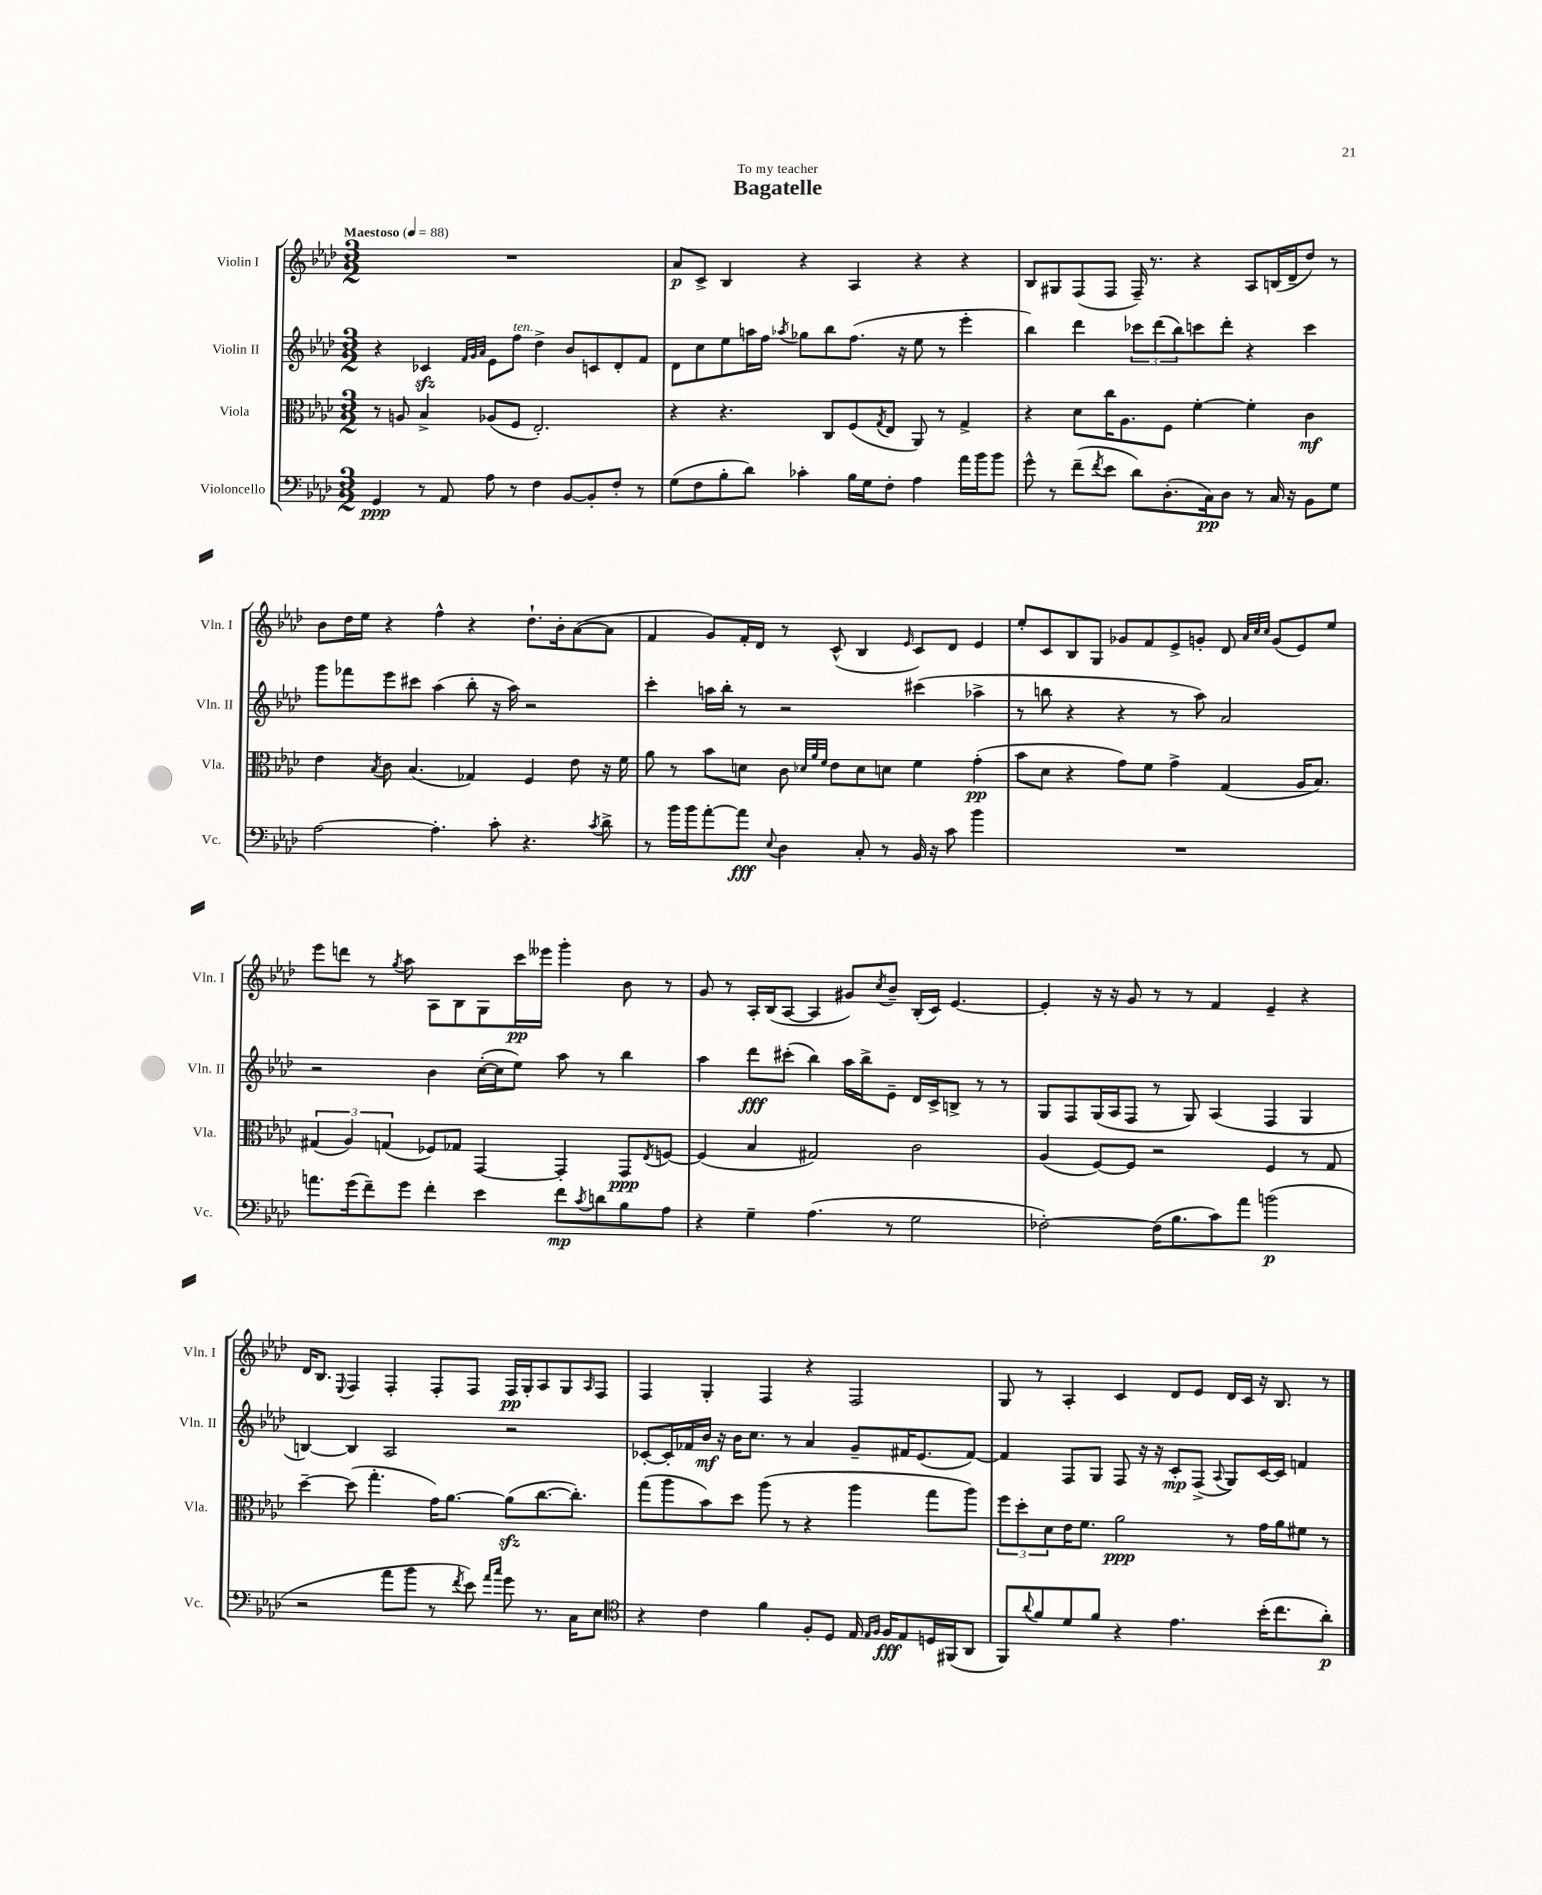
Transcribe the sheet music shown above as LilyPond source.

\header { title = "Bagatelle" dedication = "To my teacher" }
<<
\new StaffGroup <<
\new Staff = "s0" \with { instrumentName = "Violin I" shortInstrumentName = "Vln. I" } {
    \clef treble \key aes \major \numericTimeSignature \time 3/2 \tempo "Maestoso" 4 = 88
    R1. |
    aes'8\p c'8-> bes4 r4 aes4 r4 r4 |
    bes8 gis8 f8( f8 f16--) r8. r4 aes8 b16( des'16-- des''8) r8 |
    bes'8 des''16 ees''16 r4 f''4-^ r4 des''8.-! bes'16-. aes'8~( aes'8 |
    f'4 g'8) f'16-. des'16 r8 c'8-^( bes4 \grace { ees'16 } c'8) des'8 ees'4 |
    ees''8-. c'8 bes8 g8 ges'8 f'8 ees'8-> g'8-. des'8 \grace { aes'32 c''32 c''32 } g'8( ees'8) ees''8 |
    ees'''8 d'''8 r8 \acciaccatura { g''8 } aes''8 aes8 bes8 g8 c'''16\pp eeses'''16 g'''4-. bes'8 r8 |
    g'8 r8 aes16-. bes16( aes8~ aes4 gis'8) \acciaccatura { c''8 } bes'8-- bes16-.( c'16) ees'4.~ |
    ees'4-. r16 r16 g'8 r8 r8 f'4 ees'4-- r4 |
    des'16 bes8. \appoggiatura { ees8 } f4 f4-. f8-. f8 f16\pp g16-. aes8 g8 \grace { aes16 } f8 |
    f4 g4-. f4 r4 f2 |
    g8 r8 aes4-. c'4 des'8 ees'8 des'16 c'16 r16 bes8. r8 \bar "|." |
}
\new Staff = "s1" \with { instrumentName = "Violin II" shortInstrumentName = "Vln. II" } {
    \clef treble \key aes \major \numericTimeSignature \time 3/2
    r4 ces'4\sfz \grace { f'32 g'32 aes'32 } ees'8 f''8^\markup { \italic "ten." } des''4-> bes'8 c'8 des'8-. f'8 |
    des'8 c''8 ees''8 a''16 f''16 \acciaccatura { aes''8 } ges''8 bes''8 f''8.( r16 ees''8 r8 ees'''4-. |
    bes''4) des'''4 \tuplet 3/2 { ces'''8 des'''8( bes''8) } c'''8 des'''8-. r4 c'''4 |
    g'''8 fes'''8 ees'''8 cis'''8 aes''4( bes''8-. r16 aes''16) r2 |
    c'''4-. a''16 bes''16-. r8 r2 cis'''4( aes''4-> |
    r8 b''8 r4 r4 r8 aes''8) aes'2 |
    r2 bes'4 c''16~-.( c''16 ees''8) aes''8 r8 bes''4 |
    aes''4 des'''8\fff cis'''8-.( bes''4) aes''16 bes''16-> ees'8-- des'16 c'16-> b8-> r8 r8 |
    g8 f8 g16( aes16 f8 r8 g8) aes4( f4 g4 |
    b4~) b4 aes2 r2 |
    ces'8~-. ces'16-. fes'16 bes'16\mf r16 bes'16 c''8. r8 aes'4 g'8-- fis'16 ees'8.( fis'8~) |
    fis'4 f8 g8 f8 r16 r16 c'8-.\mp f8->( \appoggiatura { aes8 } g8) c'16~ c'16 f'4 \bar "|." |
}
\new Staff = "s2" \with { instrumentName = "Viola" shortInstrumentName = "Vla." } {
    \clef alto \key aes \major \numericTimeSignature \time 3/2
    r8 a8 bes4-> aes8( f8 ees2.-.) |
    r4 r4. c8 f8( \acciaccatura { g8 } ees8 aes,8) r8 g4-> |
    r4 des'8 c''16 aes8. f8 f'4~-. f'4-. c'4\mf |
    ees'4 \acciaccatura { bes8 } c'8 bes4.( ges4) f4 ees'8 r16 f'16 |
    aes'8 r8 bes'8 d'8 c'8 \grace { des'32 aes'32 f'32 } ees'8 des'8 d'8 f'4 g'4-.\pp( |
    bes'8 des'8 r4 g'8) f'8 g'4-> g4( aes16 bes8.) |
    \tuplet 3/2 { gis4( aes4) g4( } fes8) ges8 g,4~ g,4-. g,8\ppp \acciaccatura { ees8 } f8~ |
    f4( bes4 gis2) c'2 |
    aes4( f8~) f8 r2 f4 r8 g8 |
    des''4~-- des''8( g''4.-. g'16) aes'8.~ aes'8\sfz( c''8.~ c''8.-.) |
    g''8( aes''8 bes'8) des''8 aes''8( r8 r4 aes''4 g''8 aes''8) |
    \tuplet 3/2 { f''8 des''8-. des'8 } ees'16 f'8. aes'2\ppp r8 g'16 aes'16 fis'8 r8 \bar "|." |
}
\new Staff = "s3" \with { instrumentName = "Violoncello" shortInstrumentName = "Vc." } {
    \clef bass \key aes \major \numericTimeSignature \time 3/2
    g,4\ppp r8 aes,8 aes8 r8 f4 bes,8~ bes,8-. f8-. r8 |
    g8( f8 bes8-. des'8) ces'4-. bes16 g16 f8-. aes4 aes'16 bes'16 bes'8 |
    g'8-^ r8 f'8--( \acciaccatura { f'8 } ees'8 des'8) des8.-.( c16\pp) des8 r8 c16 r16 bes,8 g8 |
    aes2~ aes4.-. c'8-. r4. \acciaccatura { c'8 } des'8-> |
    r8 bes'16 bes'16 aes'8~-. aes'8\fff \appoggiatura { ees8 } des4 c8-. r8 bes,16 r16 c'8 bes'4 |
    R1. |
    a'8. g'16( f'8--) g'8 f'4-. ees'4 f'8\mp \acciaccatura { c'8 } d'8 bes8 aes8 |
    r4 g4-- aes4.( r8 g2 |
    fes2~-.) fes16( bes8. c'8) aes'8 b'2\p( |
    r2 aes'8 bes'8 r8 \acciaccatura { f'8 } ees'8) \grace { aes'16 c''16 } g'8 r8. c16 ees8 |
    \clef tenor r4 c'4 f'4 f8-. des8 ees16 \grace { ees16 f16 } f16\fff ees8 d16 fis,16( aes,8 |
    f,8) \appoggiatura { aes'8 } f'8 des'8 f'8 r4 ees'4. bes'16-.( c''8. aes'8-.\p) \bar "|." |
}
>>
>>
\layout { \context { \Score \remove "Bar_number_engraver" } }
